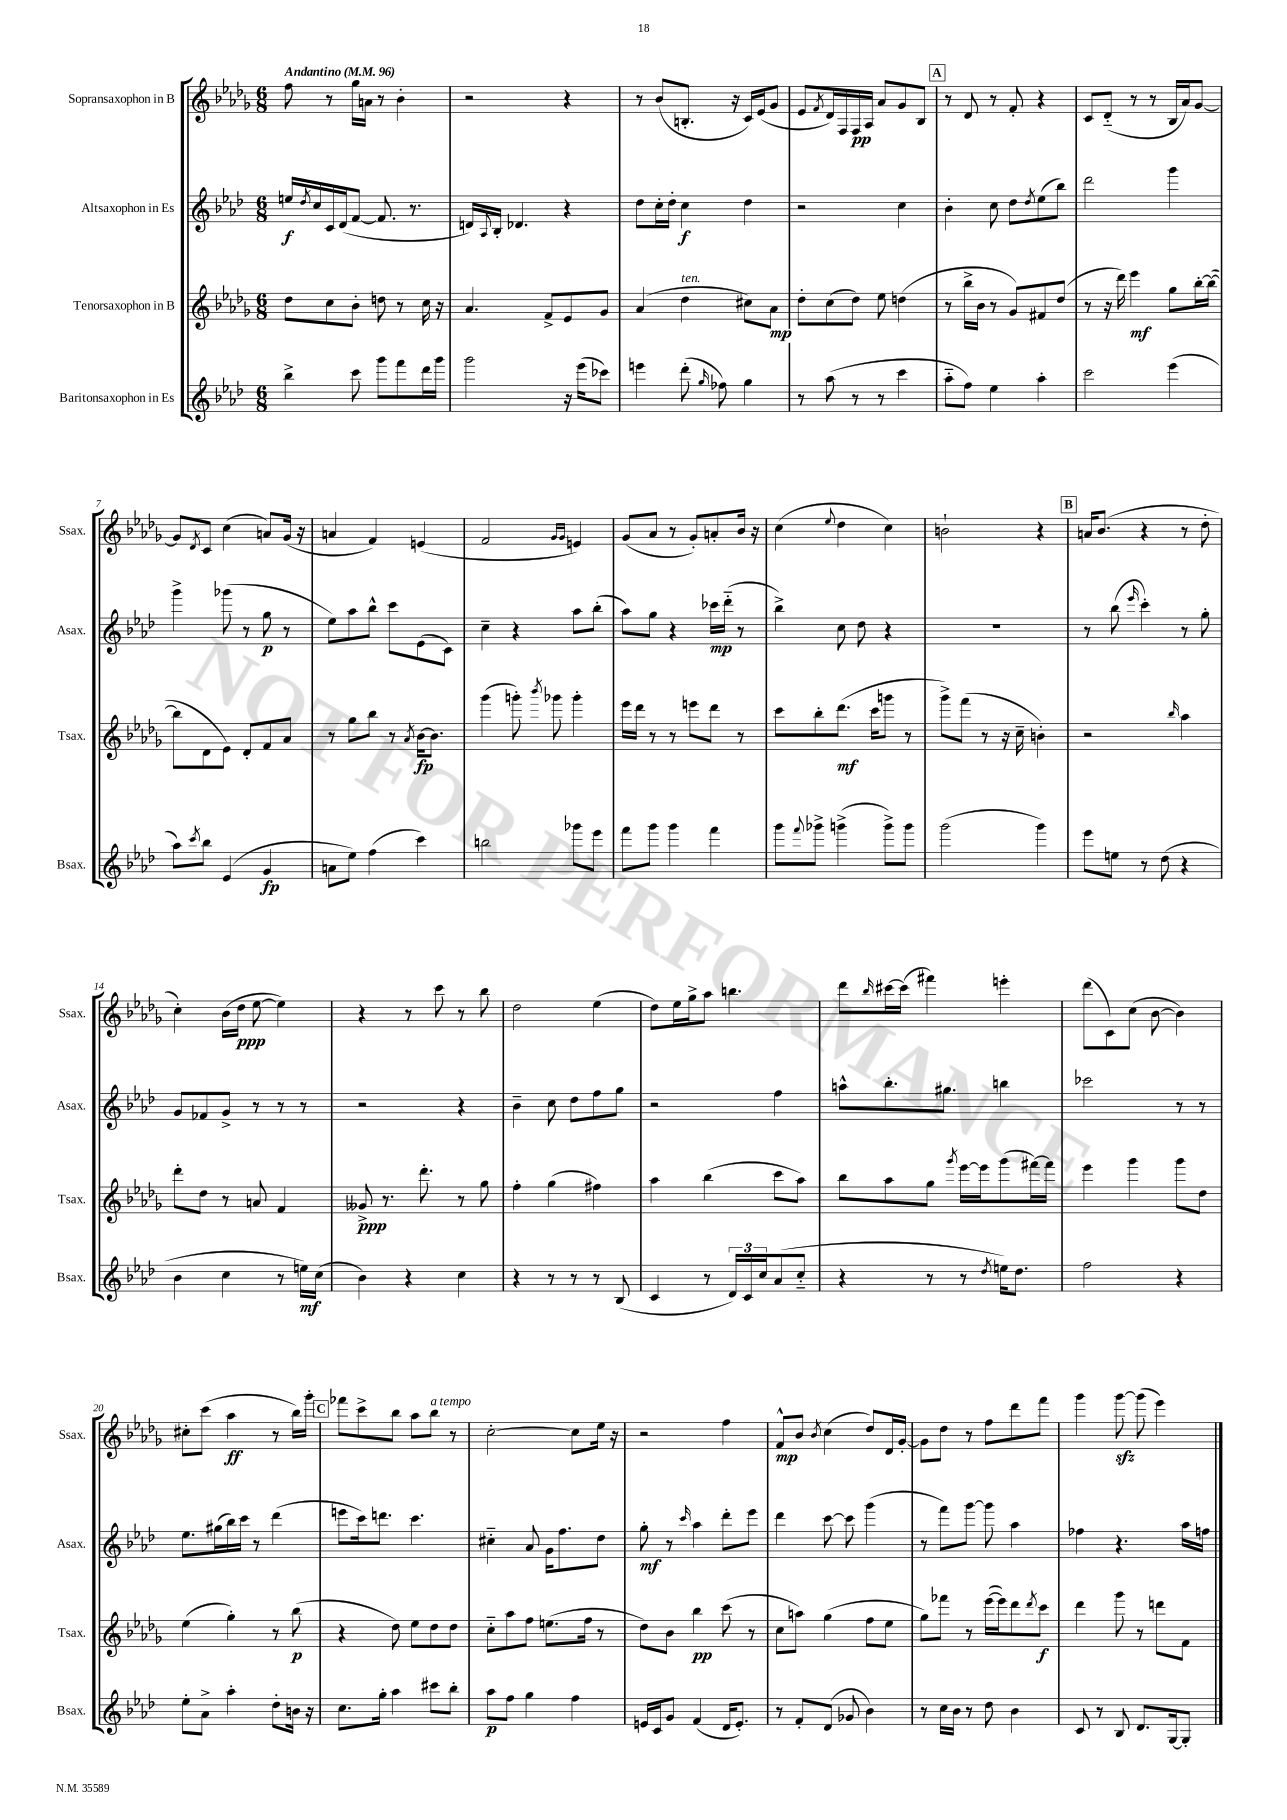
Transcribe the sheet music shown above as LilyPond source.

<<
\new StaffGroup <<
\new Staff = "s0" \with { instrumentName = "Sopransaxophon in B" shortInstrumentName = "Ssax." } {
    \clef treble \key des \major \numericTimeSignature \time 6/8 \tempo "Andantino" 4 = 96
    f''8 r8 ges''16 a'16 r8 bes'4-. |
    r2 r4 |
    r8 bes'8( b8.-. r16 c'16) ees'16( ges'8 |
    ees'8 \acciaccatura { f'8 } des'16) f16 f16\pp aes16 aes'8 ges'8 bes8 |
    \mark \markup { \box "A" } r8 des'8 r8 f'8-. r4 |
    c'8 des'8-_( r8 r8 bes16 aes'16) ges'8~ |
    ges'8 \acciaccatura { des'8 } c'8 c''4( a'8) ges'16( r16 |
    a'4 f'4) e'4( |
    f'2 \grace { ges'16 ges'16 } e'4) |
    ges'8( aes'8 r8 ges'8-.) a'8-. bes'16 r16 |
    c''4( \appoggiatura { ees''8 } des''4 c''4) |
    b'2-! r4 |
    \mark \markup { \box "B" } a'16 bes'8.( r4 r8 des''8-. |
    c''4-.) bes'16( des''16\ppp ees''8~ ees''4) |
    r4 r8 c'''8 r8 bes''8 |
    des''2 ees''4( |
    des''8) ees''16 ges''16-> aes''8 b''4. |
    des'''8 \grace { bes''16 } cis'''16~ cis'''16( fis'''4) e'''4-. |
    des'''8( c'8) c''8( bes'8~ bes'4) |
    cis''8-. c'''8( aes''4\ff r8 bes''16) ges'''16-. |
    \mark \markup { \box "C" } fes'''8 c'''8-> bes''8 aes''8 bes''8^\markup { \italic "a tempo" } r8 |
    c''2~-. c''8 ees''16 r16 |
    r2 f''4 |
    f'8-^\mp bes'8 \acciaccatura { bes'8 } c''4( des''8) des'16 ges'16~-. |
    ges'8 des''8 r8 f''8 des'''8 f'''8 |
    ges'''4 ges'''8~\sfz ges'''8( ees'''4) \bar "|." |
}
\new Staff = "s1" \with { instrumentName = "Altsaxophon in Es" shortInstrumentName = "Asax." } {
    \clef treble \key aes \major \numericTimeSignature \time 6/8
    e''16\f \acciaccatura { des''8 } c''16 c'16 des'16( f'8~ f'8. r8. |
    d'16) \appoggiatura { aes8 } bes16-. des'4. r4 |
    des''8 c''16-. des''16-. c''4\f des''4 |
    r2 c''4 |
    \mark \markup { \box "A" } bes'4-. c''8 des''8 \acciaccatura { des''8 } ees''8( bes''8) |
    des'''2 g'''4 |
    g'''4-> ges'''8( r8 g''8\p r8 |
    ees''8) aes''8 bes''8-^ c'''8 ees'8( c'8) |
    c''4-- r4 aes''8 bes''8-.( |
    aes''8) g''8 r4 ces'''16\mp des'''16-_( r8 |
    bes''4->) c''8 des''8 r4 |
    R2. |
    \mark \markup { \box "B" } r8 bes''8( \grace { ees'''16 } c'''4-.) r8 g''8-. |
    g'8 fes'8 g'8-> r8 r8 r8 |
    r2 r4 |
    bes'4-- c''8 des''8 f''8 g''8 |
    r2 f''4 |
    a''8-^ bes''8.-. gis''8. b''4 |
    ces'''2 r8 r8 |
    ees''8. gis''16( bes''16) c'''16 r8 des'''4( |
    \mark \markup { \box "C" } e'''8 c'''16) d'''8. c'''4. |
    cis''4-_ aes'8 g'16 f''8. des''8 |
    g''8-.\mf r8 \grace { c'''16 } aes''4 des'''8-. ees'''8 |
    des'''4 c'''8~ c'''8 g'''4( |
    r8 f'''8) g'''8~ g'''8 aes''4 |
    fes''4 r4. aes''16 f''16 \bar "|." |
}
\new Staff = "s2" \with { instrumentName = "Tenorsaxophon in B" shortInstrumentName = "Tsax." } {
    \clef treble \key des \major \numericTimeSignature \time 6/8
    des''8 c''8 bes'8-. d''8 r8 c''16 r16 |
    aes'4. f'8-> ees'8 ges'8 |
    aes'4( des''4^\markup { \italic "ten." } cis''8) aes'8\mp |
    des''8-. c''8( des''8) ees''8 d''4( |
    \mark \markup { \box "A" } r8 bes''16-> bes'16 r8 ges'8) fis'8 des''8( |
    r8 r16 des'''16) ees'''4\mf ges''8 bes''16~-. bes''16~( |
    bes''8 des'8 ees'8) des'8-. f'8 aes'8 |
    r8 ges''8 bes''8 r8 \acciaccatura { aes'8 } bes'16~\fp bes'8. |
    ges'''4( g'''8-.) \acciaccatura { bes'''8 } ges'''8 ges'''4-. |
    ees'''16 des'''16 r8 r8 e'''8 des'''8 r8 |
    c'''8 bes''8-. des'''8.\mf( c'''16 g'''8 r8 |
    ges'''8->) f'''8( r8 r16 c''16-- b'4-.) |
    \mark \markup { \box "B" } r2 \grace { bes''16 } aes''4 |
    des'''8-. des''8 r8 a'8 f'4 |
    geses'8->\ppp r8. des'''8.-. r8 ges''8 |
    f''4-. ges''4( fis''4) |
    aes''4 bes''4( c'''8 aes''8) |
    bes''8 aes''8 ges''8 \acciaccatura { ges'''8 } ees'''16~ ees'''16 ges'''8( fis'''16~) fis'''16 |
    ees'''4 ges'''4 ges'''8 des''8 |
    ees''4( ges''4-.) r8 bes''8\p( |
    \mark \markup { \box "C" } r4 des''8) ees''8 des''8 des''8 |
    c''8-_ aes''8 f''8 e''8.( f''16 r8 |
    des''8) bes'8 bes''4\pp c'''8( r8 |
    c''8 a''8) ges''4( f''8 ees''8 |
    ges''8) fes'''8 r8 ees'''16~( ees'''16) des'''8 \acciaccatura { des'''8 } c'''8\f |
    des'''4 ges'''8 r8 d'''8 f'8 \bar "|." |
}
\new Staff = "s3" \with { instrumentName = "Baritonsaxophon in Es" shortInstrumentName = "Bsax." } {
    \clef treble \key aes \major \numericTimeSignature \time 6/8
    bes''4-> c'''8 g'''8 f'''8 des'''16 g'''16 |
    g'''2 r16 ees'''16( ces'''8) |
    e'''4 des'''8-.( \grace { g''16 } fes''8) g''4 |
    r8 aes''8( r8 r8 c'''4 |
    \mark \markup { \box "A" } aes''8-_ f''8) ees''4 aes''4-. |
    c'''2 ees'''4( |
    aes''8) \acciaccatura { c'''8 } bes''8 ees'4( g'4\fp |
    a'8 ees''8) f''4( c'''4) |
    b''2 ges'''8 ees'''8 |
    f'''8 g'''8 g'''4 f'''4 |
    g'''8 \appoggiatura { f'''8 } ges'''8-> g'''4->( g'''8->) g'''8 |
    g'''2( g'''4) |
    \mark \markup { \box "B" } ees'''8 e''8 r8 des''8( r4 |
    bes'4 c''4 r8 e''16\mf) c''16( |
    bes'4) r4 c''4 |
    r4 r8 r8 r8 bes8( |
    c'4 r8 \tuplet 3/2 { des'16) c'16 c''16 } aes'8( c''8-_ |
    r4 r8 r8 \acciaccatura { des''8 } e''16) des''8. |
    f''2 r4 |
    ees''8-. aes'8-> aes''4-. des''8-. b'16 r16 |
    \mark \markup { \box "C" } c''8. g''16-. aes''4 cis'''8 bes''8-. |
    aes''8\p f''8 g''4 f''4 |
    e'16 c'16 g'8 f'4( des'16 e'8.-.) |
    r8 f'8-. des'8( ges'8 bes'4) |
    r8 c''16 bes'16 r8 des''8 bes'4 |
    c'8 r8 bes8 des'8. g16~ g8-. \bar "|." |
}
>>
>>
